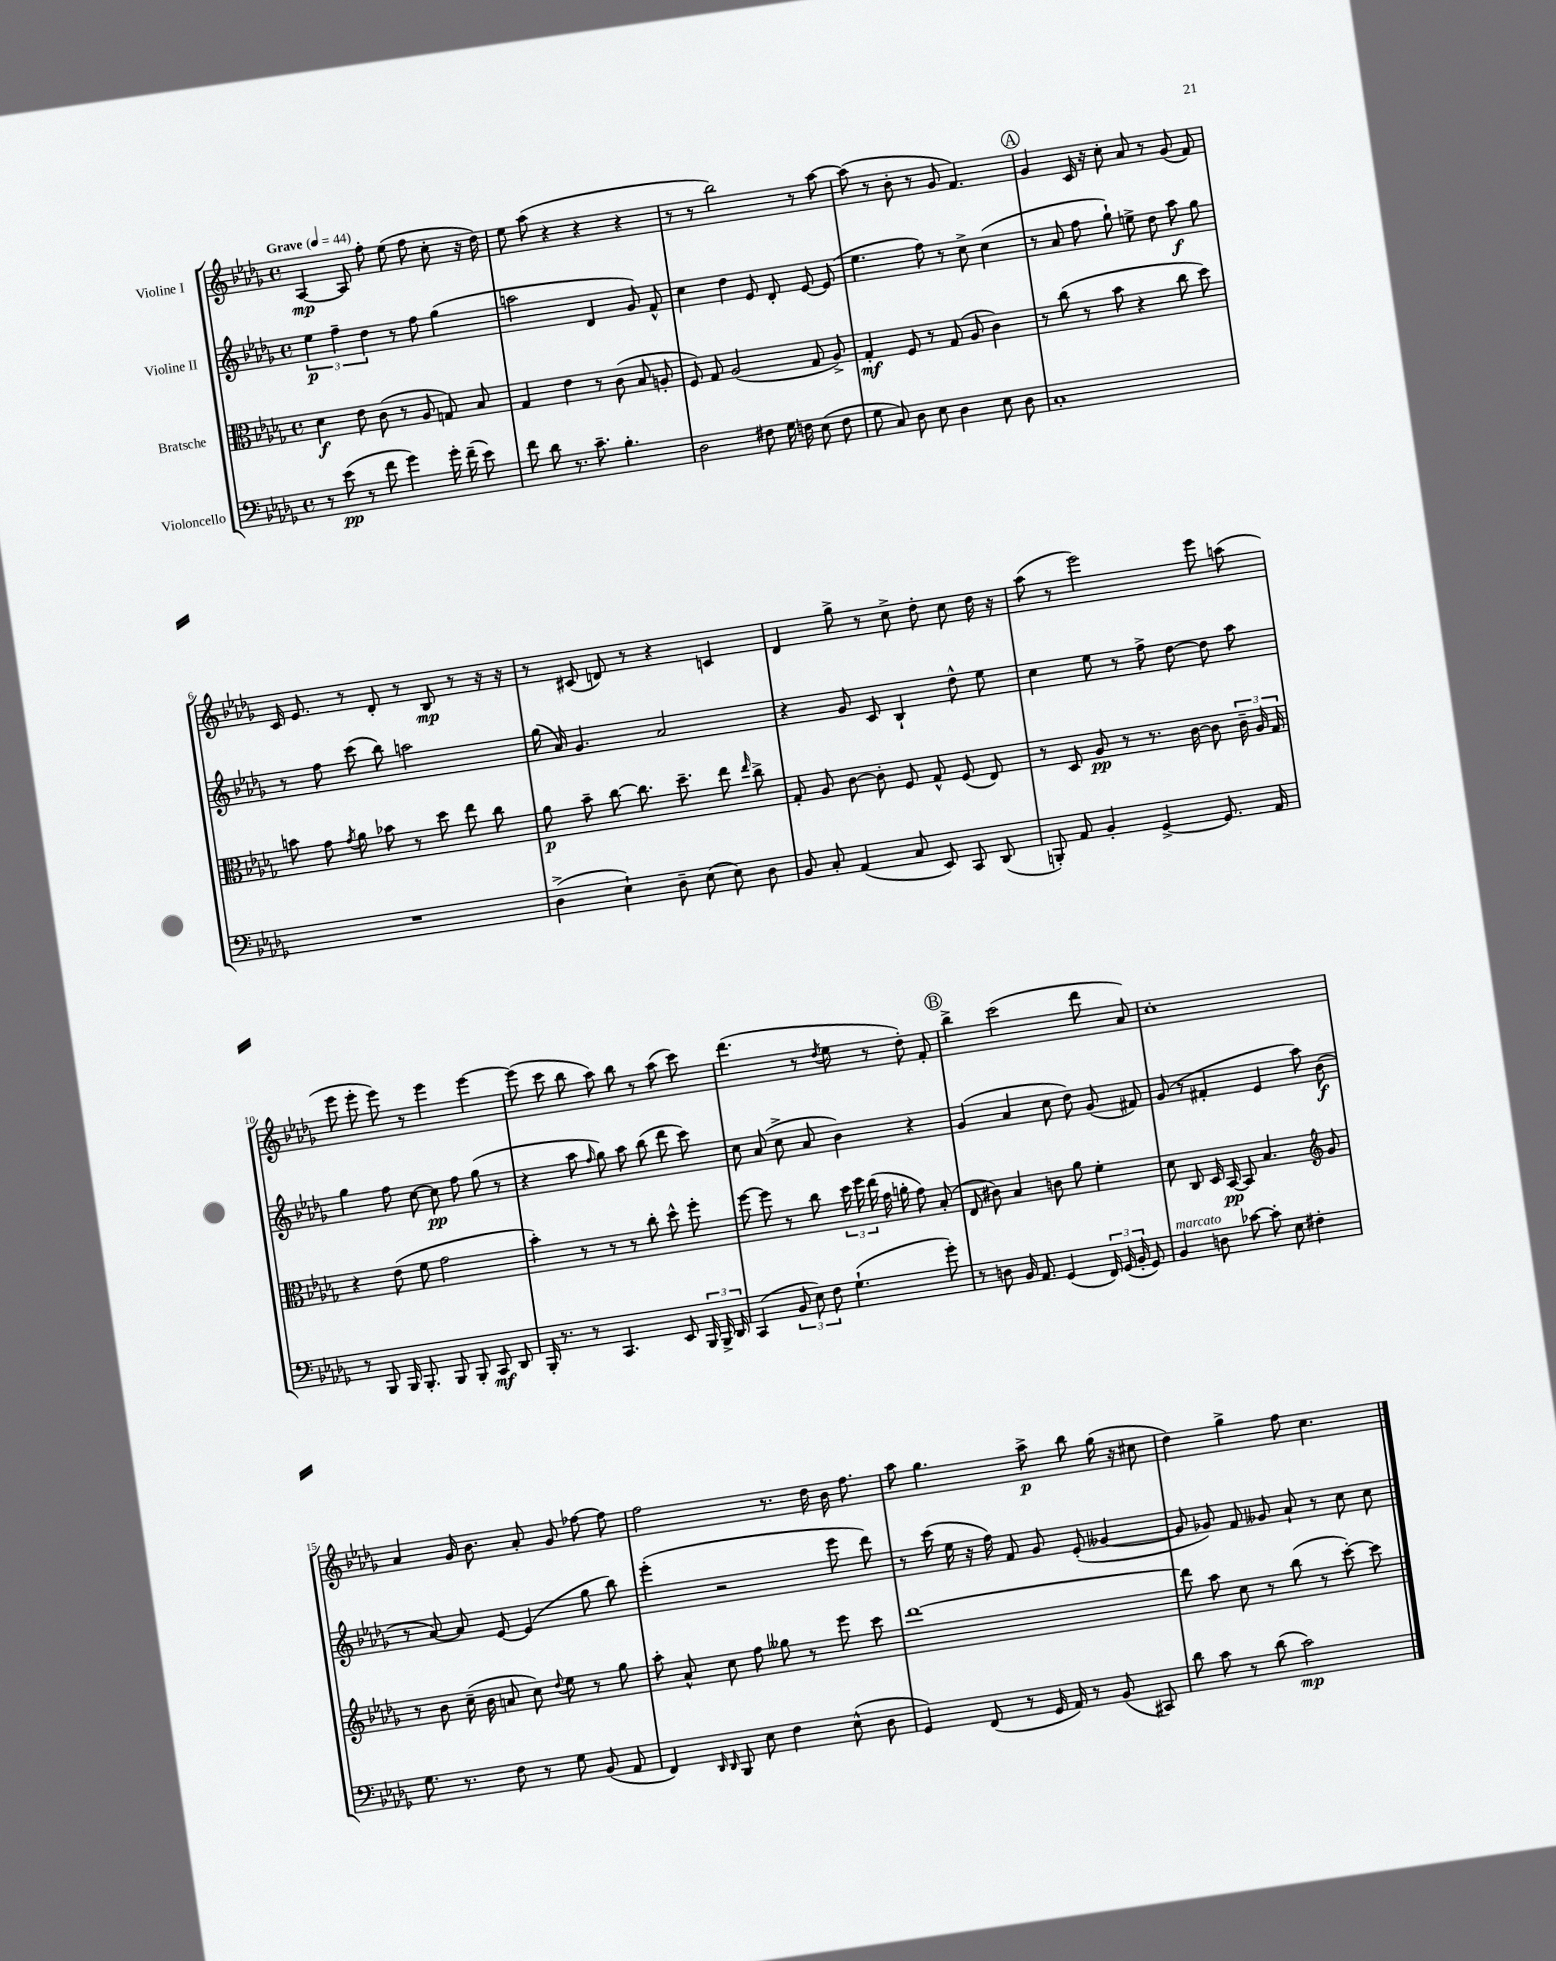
<<
\new StaffGroup <<
\new Staff = "s0" \with { instrumentName = "Violine I" } {
    \clef treble \key des \major \defaultTimeSignature \time 4/4 \tempo "Grave" 4 = 44
    \autoBeamOff aes4~\mp aes8 f''8-. ees''8( f''8 c''8-. r16 des''16) |
    ees''8 aes''8( r4 r4 r4 |
    r8 r8 bes''2) r8 aes''8~ |
    aes''8( r8 bes'8-. r8 ges'8 f'4.) |
    \mark \markup { \circle "A" } ges'4 c'16 r16 c''8-. aes'8 r8 ges'8( f'8) |
    c'16 ees'8. r8 des'8-. r8 bes8\mp r8 r16 r16 |
    r8 cis'8( d'8) r8 r4 c'4 |
    des'4 ges''8-> r8 c''8-> des''8-. c''8 des''16 r16 |
    aes''8( r8 ees'''2) ees'''8 a''8( |
    ees'''8 ees'''8-. ees'''8) r8 ees'''4 ees'''4~ |
    ees'''8( c'''8 bes''8 aes''8) bes''8 r8 aes''8( c'''8) |
    des'''4.( r8 \acciaccatura { des''8 } ees''8 r8 des''8-.) f'8-. |
    \mark \markup { \circle "B" } bes''4-> c'''2( des'''8 aes'8) |
    c''1-. |
    aes'4 ges'16 bes'8. aes'8-. ges'8 fes''8~ fes''8 |
    f''2 r8. des''16 bes'16 f''8. |
    aes''8 ges''4. aes''8->\p bes''8 ges''16( r16 cis''8 |
    des''4) ges''4-> f''8 c''4. \bar "|." |
}
\new Staff = "s1" \with { instrumentName = "Violine II" } {
    \clef treble \key des \major \defaultTimeSignature \time 4/4
    \autoBeamOff \tuplet 3/2 { ees''4\p f''4-- des''4 } r8 f''8 ges''4( |
    a''2 des'4 ges'8) f'8-^ |
    c''4 des''4 ees'8 des'8-. ees'8~ ees'8( |
    ees''4. f''8) r8 c''8-> c''4( |
    \mark \markup { \circle "A" } r8 aes'8 f''8 ges''8-!) e''8-> des''8 aes''8\f ges''8 |
    r8 f''8 c'''8( bes''8) a''2 |
    ges''16( aes'16) ges'4. aes'2 |
    r4 ges'8 c'8 bes4-! des''8-^ ees''8 |
    c''4 ees''8 r8 f''8-> des''8~ des''8 aes''8 |
    ges''4 f''8 c''8~ c''8\pp f''8 ges''8( r8 |
    r4 aes''8 \grace { f''16 } ges''8) aes''8 bes''8( des'''8 c'''8) |
    c''8 aes'8( c''8-> aes'8 bes'4) r4 |
    \mark \markup { \circle "B" } ges'4( aes'4 c''8 des''8) ges'8( fis'8) |
    ges'8( r8 fis'4-. ees'4 aes''8) bes'8\f( |
    r8 aes'8~) aes'8 ees'8~ ees'4( ges''8 bes''8) |
    ees'''4-.( r2 ees'''8 des'''8) |
    r8 c'''16( ees''16 r16 f''16) f'8 ges'8 ees'8-.( geses'4~ |
    geses'8 ges'8) f'8 geses'8 aes'8-! r8 c''8 c''8 \bar "|." |
}
\new Staff = "s2" \with { instrumentName = "Bratsche" } {
    \clef alto \key des \major \defaultTimeSignature \time 4/4
    \autoBeamOff des'4\f ees'8 c'8( r8 aes8 g8) bes8 |
    ges4 ees'4 r8 c'8( bes8 a8-. |
    f8) ges8 aes2( ges8 aes8->) |
    ges4-.\mf f8 r8 ges8( aes8 c'4) |
    \mark \markup { \circle "A" } r8 c''8( r8 bes'8 r4 c''8 des''8) |
    b'8 ges'8 \acciaccatura { ges'8 } aes'8 bes'8 r8 des''8 ees''8 c''8 |
    aes'8\p bes'8-- c''8~ c''8. des''8.-- ees''8 \grace { ees''16 } c''8-> |
    ges8-. aes8 c'8~ c'8-. f8 ges8-^ f8( ees8) |
    r8 des8 aes8\pp r8 r8. c'16~ c'8 \tuplet 3/2 { c'16-- aes16 ges16 } |
    r4 ees'8( f'8 ges'2 |
    bes'4-.) r8 r8 r8 c''8-. des''8-^ f''8-. |
    f''8~ f''8 r8 c''8 \tuplet 3/2 { des''16 f''16 ees''16( } ges'16 a'16-. ges'8) bes8-.( |
    \mark \markup { \circle "B" } ees8 cis'8) bes4 c'8 aes'8 f'4-. |
    des'8 c8 des16 bes,16~\pp bes,8 bes4. \clef treble ges'8 |
    r8 bes'8 c''16--( bes'16 a'8 c''8) \appoggiatura { des''8 } ees''8 r8 ges''8 |
    aes''8-. aes'8-^ c''8 f''8 geses''8 r8 ees'''8 c'''8 |
    des'''1~ |
    des'''8 aes''8 c''8 r8 bes''8( r8 c'''8~-.) c'''8 \bar "|." |
}
\new Staff = "s3" \with { instrumentName = "Violoncello" } {
    \clef bass \key des \major \defaultTimeSignature \time 4/4
    \autoBeamOff r8 ees'8\pp( r8 f'8 ges'4) ges'16-. f'16--( ees'8) |
    f'8 des'8 r8. c'8.-- bes4.-. |
    des2 fis8 ges16 f16 ees8( f8 |
    ges8 c8) des8 ees8 des4 ees8 des8 |
    \mark \markup { \circle "A" } c1-. |
    R1 |
    des4->( ees4-!) des8-- ees8( ees8) des8 |
    bes,8 c8-. aes,4( c8 ees,8) c,8 des,8( |
    b,,8-.) aes,8 bes,4-. ges,4~-> ges,8. aes,16 |
    r8 bes,,8 bes,,16 bes,,8.-. bes,,8 bes,,8-. c,8\mf des,8 |
    bes,,16-. r8. r8 c,4. ees,8 \tuplet 3/2 { bes,,16 bes,,16-> des,16 } |
    c,4( \tuplet 3/2 { bes,8 ees8) f8 } ges4.-!( ges'8-.) |
    \mark \markup { \circle "B" } r8 d8 bes,16 aes,8. ges,4( \tuplet 3/2 { f,16) ges,16( bes,16-. } ges,8) |
    bes,4^\markup { \italic "marcato" } d8 ces'8~ ces'8-. ees8 fis4-. |
    ges8. r8. f8 r8 ges8 bes,8( aes,8 |
    f,4) \grace { des,16 des,16 } bes,,8 ees8 f4 ees8-^( des8 |
    ges,4) f,8( r8 ges,16 aes,16) r8 bes,8( cis,8) |
    des'8 c'8 r8 des'8( c'2\mp) \bar "|." |
}
>>
>>
